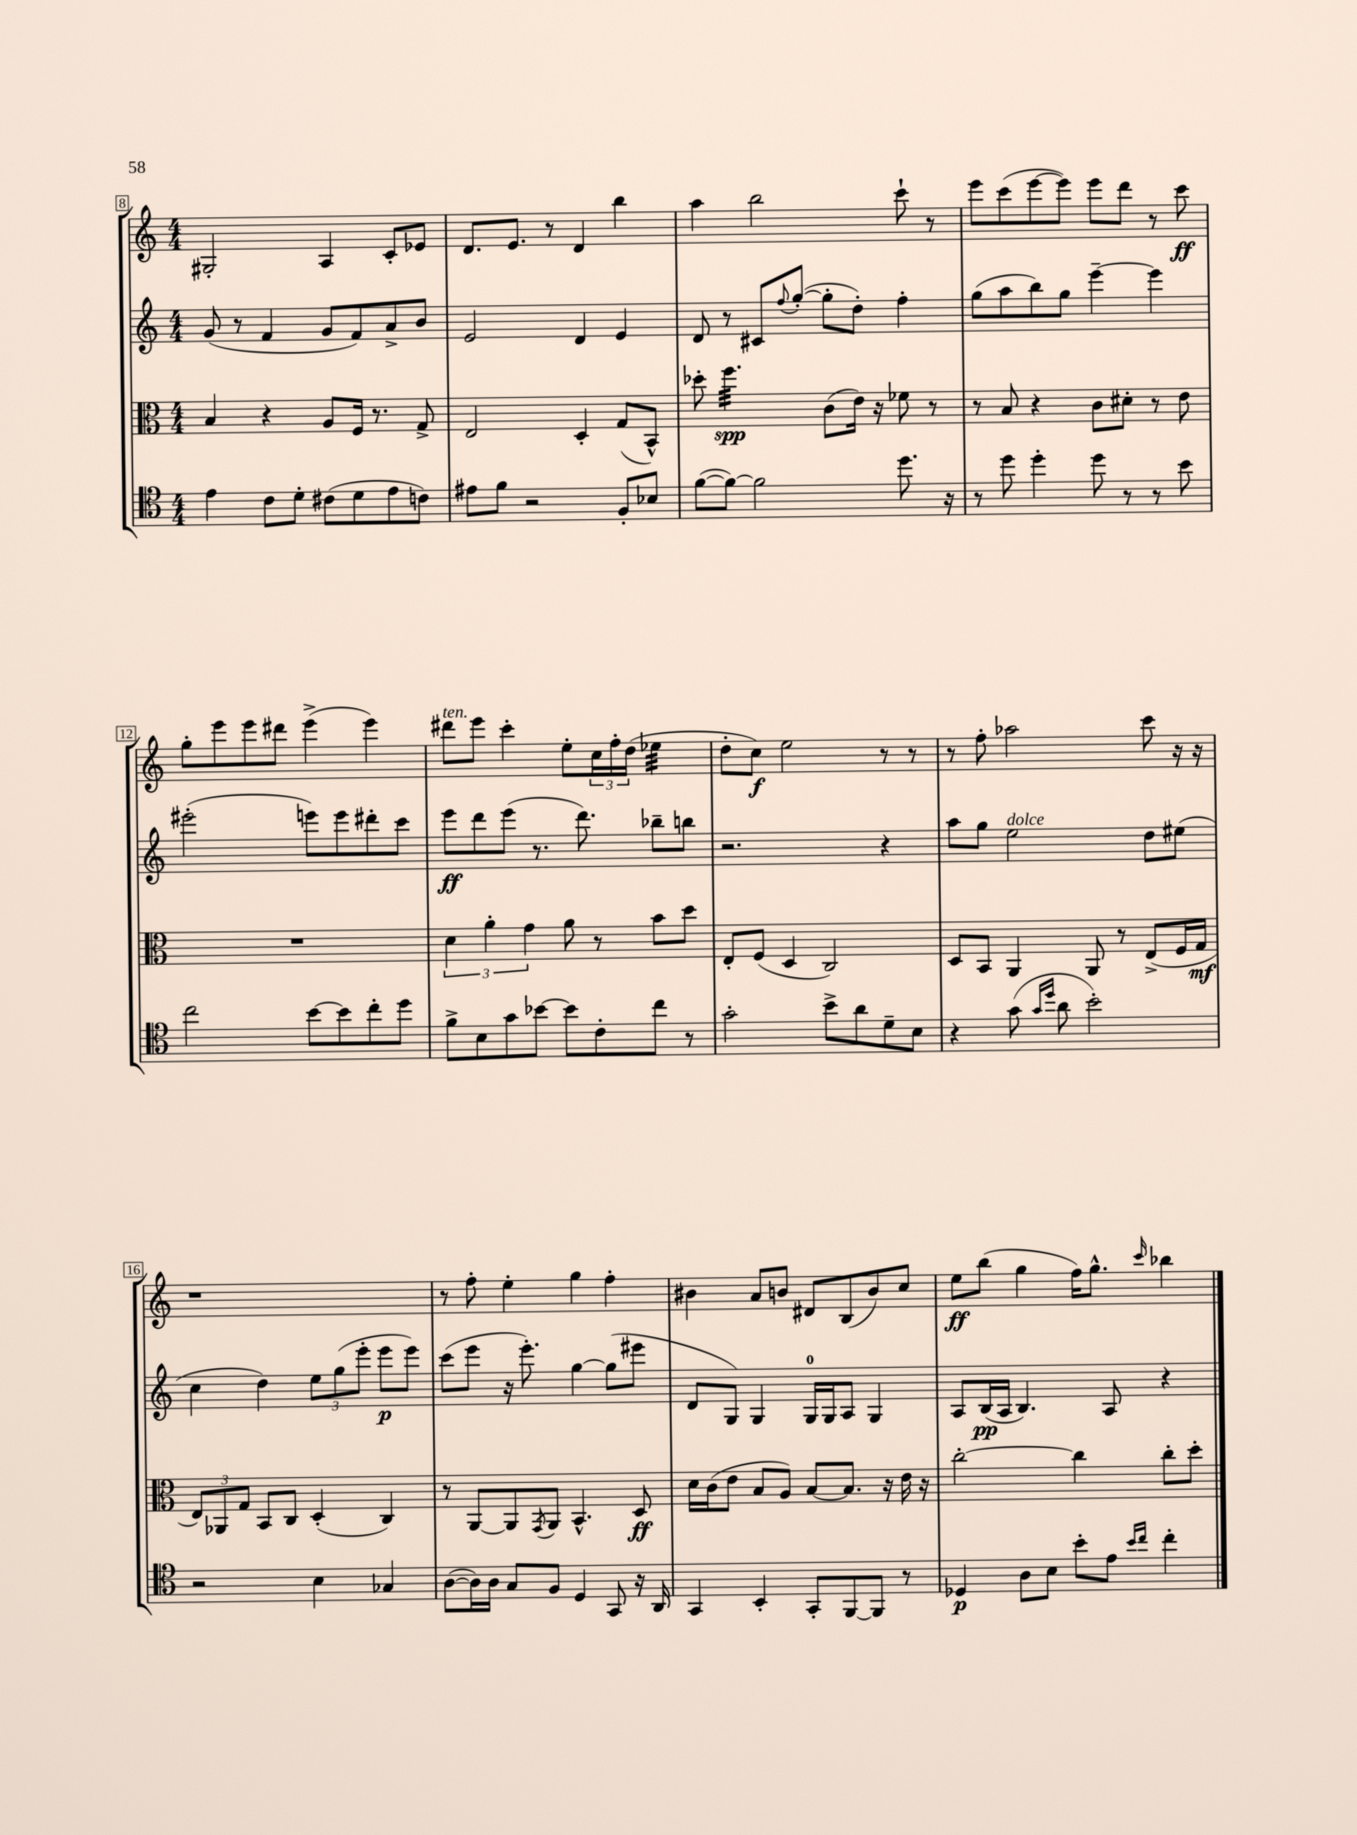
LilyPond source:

<<
\new StaffGroup <<
\new Staff = "s0" {
    \clef treble \key c \major \numericTimeSignature \time 4/4
    gis2-. a4 c'8-. ees'8 |
    d'8. e'8. r8 d'4 b''4 |
    a''4 b''2 c'''8-! r8 |
    e'''8 c'''8( e'''8~ e'''8) e'''8 d'''8 r8 c'''8\ff |
    g''8-. e'''8 e'''8 dis'''8 e'''4->( e'''4) |
    dis'''8^\markup { \italic "ten." } e'''8 c'''4-. e''8-. \tuplet 3/2 { c''16 f''16-. d''16( } ees''4:32 |
    d''8-. c''8\f) e''2 r8 r8 |
    r8 f''8-. aes''2 c'''8 r16 r16 |
    r1 |
    r8 f''8-. e''4-. g''4 f''4-. |
    bis'4 a'8 b'8 dis'8 b8( b'8) c''8 |
    e''8\ff b''8( g''4 f''16) g''8.-^ \grace { c'''16 } bes''4 \bar "|." |
}
\new Staff = "s1" {
    \clef treble \key c \major \numericTimeSignature \time 4/4
    g'8( r8 f'4 g'8 f'8) a'8-> b'8 |
    e'2 d'4 e'4 |
    d'8 r8 cis'8 \appoggiatura { f''8 } g''8~-.( g''8-. d''8-.) f''4-. |
    g''8( a''8 b''8) g''8 e'''4~-- e'''4 |
    eis'''2-.( e'''8) e'''8 dis'''8-. c'''8 |
    e'''8\ff d'''8 e'''8( r8. d'''8.) bes''8-- b''8 |
    r2. r4 |
    a''8 g''8 e''2^\markup { \italic "dolce" } d''8 eis''8( |
    c''4 d''4) \tuplet 3/2 { e''8 g''8( e'''8-. } e'''8\p e'''8) |
    c'''8( e'''8 r16 e'''8.-.) g''4~ g''8( eis'''8 |
    d'8 g8) g4 g16-0 g16 a8 g4 |
    a8 b16\pp( a16 b4.) a8 r4 \bar "|." |
}
\new Staff = "s2" {
    \clef alto \key c \major \numericTimeSignature \time 4/4
    b4 r4 a8 f16 r8. g8-> |
    e2 d4-. g8( b,8-^) |
    des''8-. f''4.:32\spp c'8( e'16) r16 fes'8 r8 |
    r8 b8 r4 c'8 dis'8-. r8 e'8 |
    R1 |
    \tuplet 3/2 { d'4 a'4-. g'4 } a'8 r8 b'8 d''8 |
    e8-. f8( d4 c2) |
    d8 b,8 a,4 a,8 r8 e8->( f16 g16\mf |
    \tuplet 3/2 { e8) aes,8 g8 } b,8 c8 d4-.( c4) |
    r8 a,8~ a,8 \acciaccatura { g,8 } a,8 b,4.-^ d8\ff |
    d'16 c'16( e'8 b8 a8) b8~ b8. r16 e'16 r16 |
    c''2~-. c''4 c''8-. d''8-. \bar "|." |
}
\new Staff = "s3" {
    \clef tenor \key c \major \numericTimeSignature \time 4/4
    e'4 c'8 d'8-. cis'8( d'8 e'8 c'8) |
    eis'8 f'8 r2 f8-. bes8 |
    f'8~( f'8~) f'2 d''8. r16 |
    r8 d''8 d''4-. d''8 r8 r8 b'8 |
    c''2 b'8~ b'8 c''8-. d''8 |
    f'8-> b8 g'8 bes'8~ bes'8 c'8-. c''8 r8 |
    g'2-. b'8-> a'8 d'8-- b8 |
    r4 g'8( \grace { g'16 d''16 } a'8 b'2-.) |
    r2 b4 ges4 |
    a8~( a16) a16 g8 f8 d4 g,8 r16 a,16 |
    g,4 b,4-. g,8-. f,8~ f,8 r8 |
    des4\p a8 b8 b'8-. e'8 \grace { b'16 c''16 } c''4-. \bar "|." |
}
>>
>>
\layout { \context { \Score currentBarNumber = #8 \override BarNumber.stencil = #(make-stencil-boxer 0.1 0.3 ly:text-interface::print) } }
